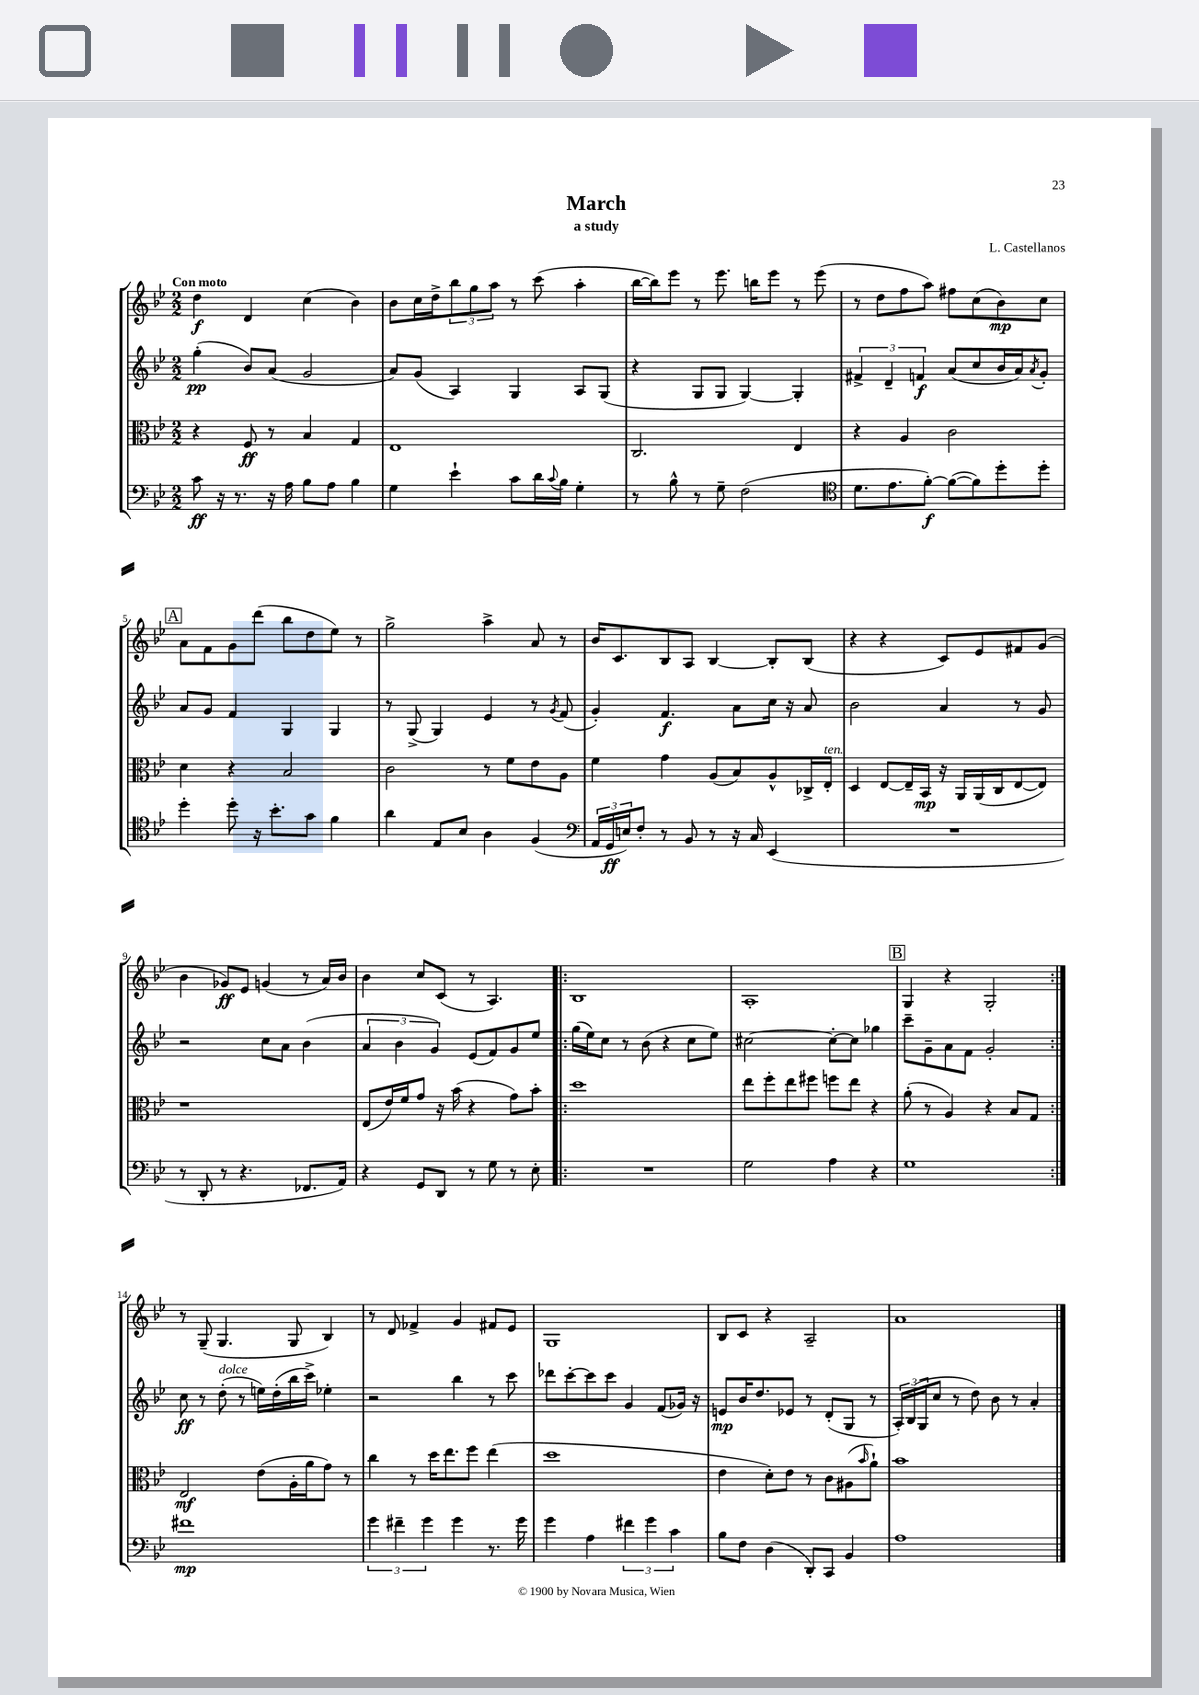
\header { title = "March" composer = "L. Castellanos" subtitle = "a study" }
<<
\new StaffGroup <<
\new Staff = "s0" {
    \clef treble \key bes \major \numericTimeSignature \time 2/2 \tempo "Con moto"
    d''4\f d'4 c''4( bes'4) |
    bes'8 c''16 d''16-> \tuplet 3/2 { bes''8 g''8 a''8 } r8 c'''8( a''4-. |
    bes''16~ bes''16) ees'''8 r8 ees'''8. b''16 ees'''8 r8 ees'''8( |
    r8 d''8 f''8 a''8) fis''8 c''8( bes'8\mp) c''8 |
    \mark \markup { \box "A" } a'8 f'8 g'8 d'''8( bes''8 d''8 ees''8) r8 |
    g''2-> a''4-> a'8 r8 |
    bes'16 c'8. bes8 a8 bes4~ bes8-. bes8( |
    r4 r4 c'8) ees'8 fis'8 g'8( |
    bes'4 ges'8\ff) ees'8 g'4( r8 a'16) bes'16 |
    bes'4 c''8 c'8( r8 a4.) |
    \repeat volta 2 { bes1 |
    a1-. |
    \mark \markup { \box "B" } g4 r4 g2-. | }
    r8 g8--( g4. g8 bes4) |
    r8 d'8 fes'4-> g'4 fis'8 ees'8 |
    g1 |
    bes8 c'8 r4 a2-- |
    a'1 \bar "|." |
}
\new Staff = "s1" {
    \clef treble \key bes \major \numericTimeSignature \time 2/2
    g''4-.\pp( bes'8) a'8( g'2 |
    a'8) g'8( a4) g4 a8 g8( |
    r4 g8 g8 g4~) g4-. |
    \tuplet 3/2 { fis'4-> d'4-- f'4\f } a'8( c''8 bes'16 a'16) \acciaccatura { a'8 } g'8-. |
    \mark \markup { \box "A" } a'8 g'8 f'4 g4 g4 |
    r8 g8->( g4) ees'4 r8 \acciaccatura { g'8 } f'8( |
    g'4-.) f'4.\f a'8 c''16 r16 a'8 |
    bes'2 a'4 r8 g'8 |
    r2 c''8 a'8 bes'4( |
    \tuplet 3/2 { a'4 bes'4 g'4) } ees'8( f'8) g'8 ees''8 |
    \repeat volta 2 { g''16( ees''16) c''8 r8 bes'8( r4 c''8 ees''8) |
    cis''2~ cis''8~-. cis''8 ges''4 |
    \mark \markup { \box "B" } c'''8-- g'8-- a'8 f'8 g'2-. | }
    c''8\ff r8 d''8-.^\markup { \italic "dolce" }( r8 e''16) d''16-.( bes''16 c'''16->) ees''4-. |
    r2 bes''4 r8 c'''8 |
    des'''8 c'''8~-. c'''8 c'''8 g'4 f'8( ges'16) r16 |
    e'8\mp bes'16 d''8. ees'8 r8 d'8-.( g8 r8 |
    \tuplet 3/2 { a16-.) bes16( g16 } c''8 r8 d''8) bes'8 r8 a'4-. \bar "|." |
}
\new Staff = "s2" {
    \clef alto \key bes \major \numericTimeSignature \time 2/2
    r4 f8\ff r8 bes4 g4 |
    ees1 |
    c2. ees4 |
    r4 a4 c'2 |
    \mark \markup { \box "A" } d'4 r4 bes2 |
    c'2 r8 f'8 ees'8 a8 |
    f'4 g'4 a8( bes8) a8-^ ces16-> ees16-.^\markup { \italic "ten." } |
    d4 ees8~ ees16-- bes,16\mp r16 a,16 a,16( c16 ees8~ ees8) |
    r1 |
    ees8( ees'16) f'16 g'8 r16 bes'16( r4 g'8) bes'8-. |
    \repeat volta 2 { d''1 |
    ees''8 f''8-. ees''8 fis''8 f''8 ees''8 r4 |
    \mark \markup { \box "B" } a'8-.( r8 a4) r4 bes8 g8 | }
    ees2\mf ees'8( a16-. a'16 g'8) r8 |
    c''4 r8 d''16 ees''8. f''8 ees''4( |
    d''1 |
    ees'4 d'8-.) ees'8 r8 c'8 ais8( \grace { bes'16 } a'8-!) |
    bes'1 \bar "|." |
}
\new Staff = "s3" {
    \clef bass \key bes \major \numericTimeSignature \time 2/2
    c'8\ff r16 r8. r16 a16 bes8 a8 bes4 |
    g4 ees'4-! c'8 d'16 \appoggiatura { c'8 } bes16 g4-. |
    r8 bes8-^ r8 g8-- f2( |
    \clef tenor d'8. ees'8. f'8~-.\f) f'8~( f'8) d''8-. d''8-. |
    \mark \markup { \box "A" } d''4-. d''8-. r16 bes'8.-. g'8 f'4 |
    a'4 ees8 bes8 a4 f4( |
    \clef bass \tuplet 3/2 { a,16 g,16\ff e16) } f8-. r8 bes,8 r8 r16 c16 ees,4( |
    R1 |
    r8 d,8-. r8 r4. fes,8. a,16) |
    r4 g,8 d,8 r8 g8 r8 ees8-. |
    \repeat volta 2 { R1 |
    g2 a4 r4 |
    \mark \markup { \box "B" } g1 | }
    fis'1\mp |
    \tuplet 3/2 { g'4 fis'4-- g'4 } g'4 r8. g'16 |
    g'4 a4 \tuplet 3/2 { fis'4 g'4 c'4 } |
    bes8 f8 d4( d,8-.) c,8 bes,4 |
    a1 \bar "|." |
}
>>
>>
